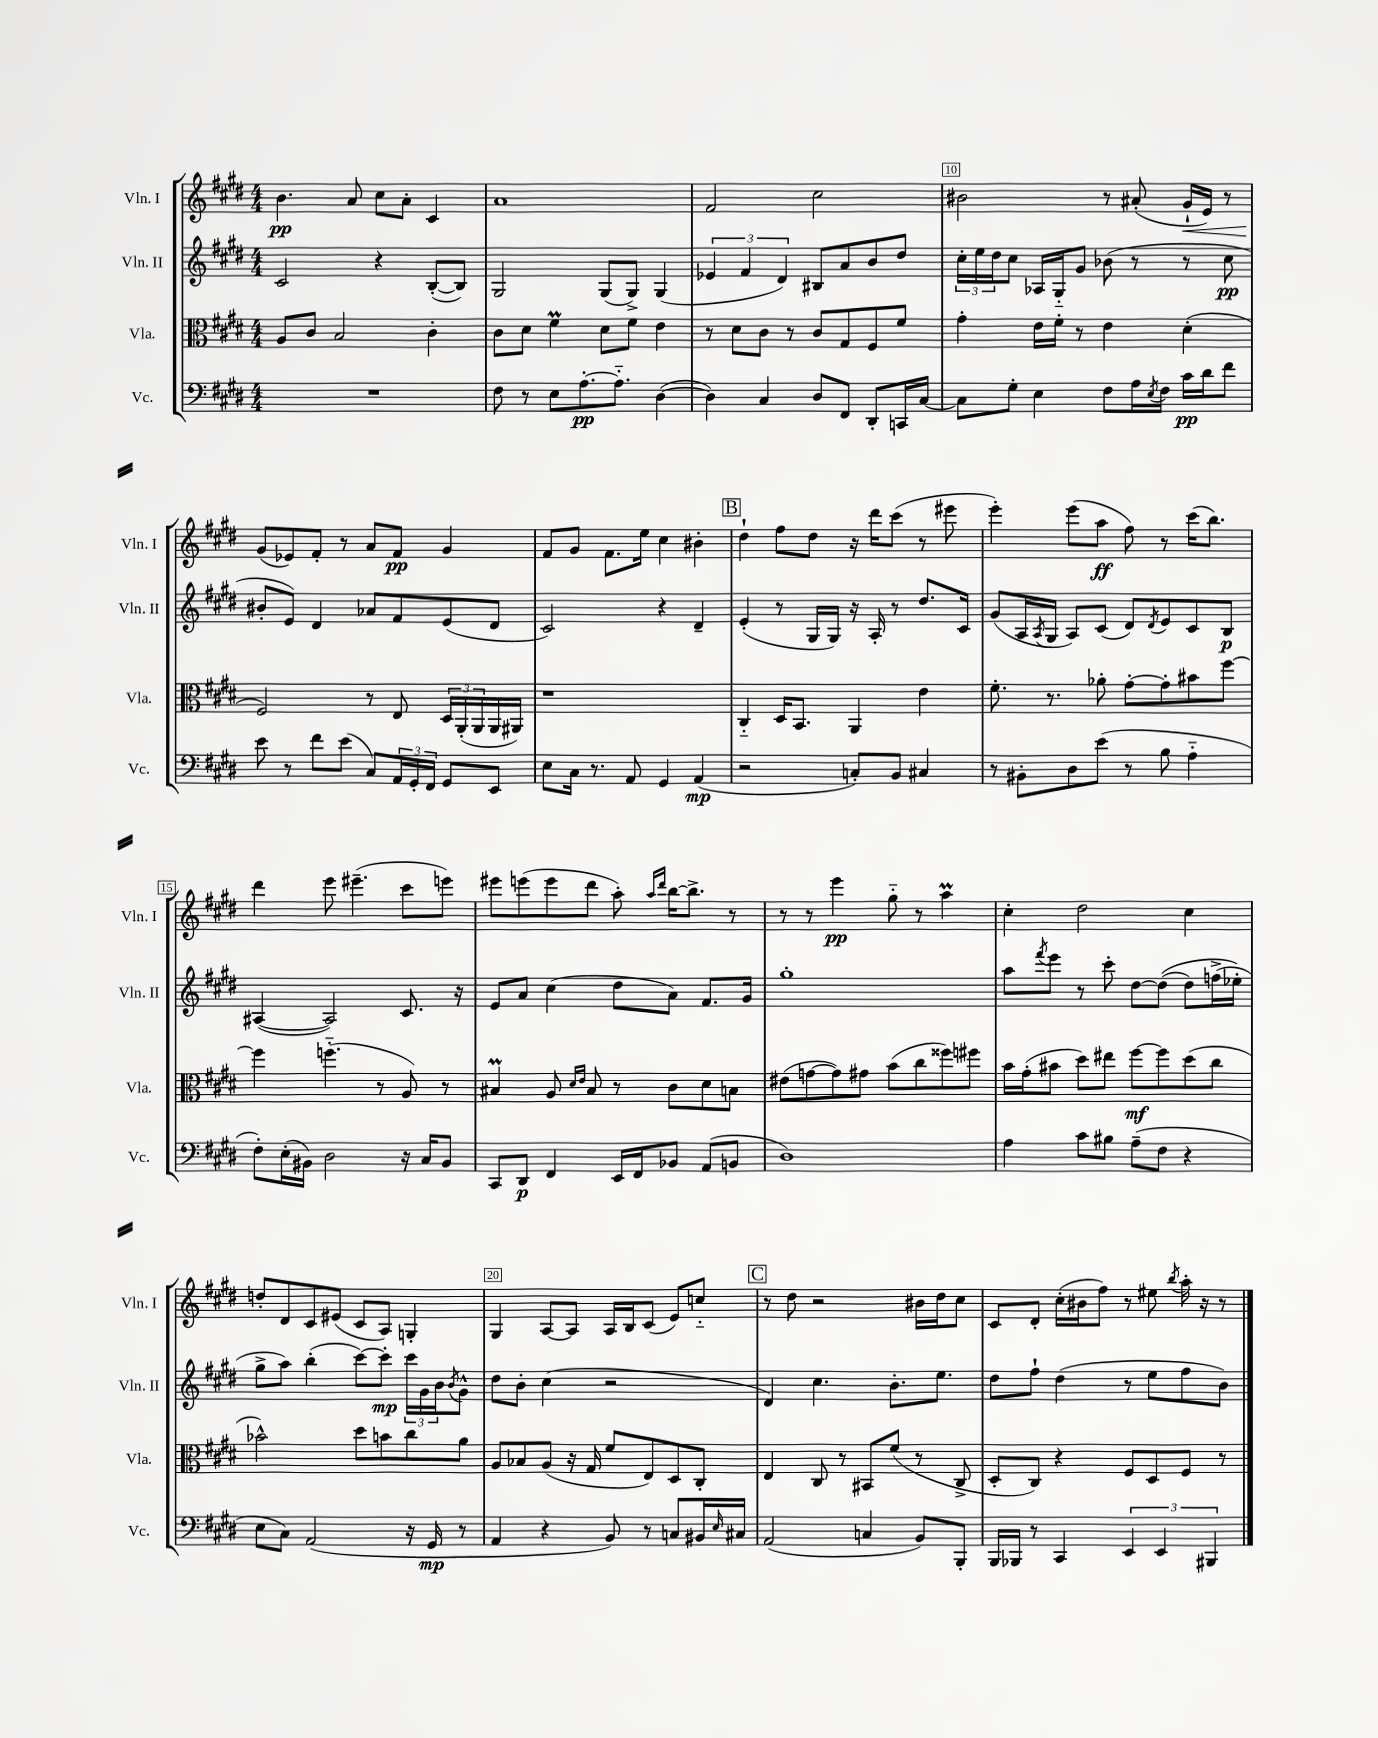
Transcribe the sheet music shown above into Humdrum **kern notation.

**kern	**kern	**kern	**kern
*staff4	*staff3	*staff2	*staff1
*clefF4	*clefC3	*clefG2	*clefG2
*k[f#c#g#d#]	*k[f#c#g#d#]	*k[f#c#g#d#]	*k[f#c#g#d#]
*M4/4	*M4/4	*M4/4	*M4/4
1r	8A	2c#	4.b
.	8c#	.	.
.	2B	.	.
.	.	.	8a
.	.	4r	8cc#
.	.	.	8a'
.	4c#'	([8B'	4c#
.	.	8B])	.
=	=	=	=
8F#	8c#	2G#	1a
8r	8d#	.	.
8E	4f#	.	.
[8.A'	.	.	.
.	8d#	(8G#	.
8.A'~]	.	.	.
.	8f#	8G#^)	.
([4D#	4e	(4G#	.
=	=	=	=
4D#])	8r	6e-	2f#
.	8d#	.	.
.	.	6f#	.
4C#	8c#	.	.
.	.	6d#)	.
.	8r	.	.
8D#	8c#	8B#	2cc#
8FF#	8G#	8a	.
8DD#'	8F#	8b	.
16CC	8f#	8dd#	.
[16C#	.	.	.
=	=	=	=
8C#]	4g#'	24cc#'	2b#
.	.	24ee	.
.	.	24dd#	.
8G#'	.	8cc#	.
4E	16e	16A-	.
.	16f#'	16G#'~	.
.	8r	8g#	.
8F#	4e	(8b-	8r
16A	.	8r	(8a#'
8qE	.	.	.
16F#	.	.	.
16c#	(4d#'	8r	16g#`
16d#	.	.	16e)
8f#	.	8cc#	8r
=	=	=	=
8e	2F#)	8b#'	(8g#
8r	.	8e)	8e-)
8f#	.	4d#	8f#'
(8e	.	.	8r
8C#)	8r	8a-	8a
24AA	8E	8f#	8f#
24GG#'	.	.	.
24FF#	.	.	.
8GG#	24D#	(8e	4g#
.	(24AA'	.	.
.	24AA	.	.
8EE	16AA	8d#	.
.	16AA#)	.	.
=	=	=	=
8E	1r	2c#)	8f#
16C#	.	.	8g#
8.r	.	.	.
.	.	.	8.f#
8AA	.	.	.
.	.	.	16ee
4GG#	.	4r	4cc#
(4AA	.	4d#~	4b#'
=	=	=	=
2r	4C#'~	(4e'	4dd#`
.	16D#	8r	8ff#
.	8.BB	.	.
.	.	16G#	8dd#
.	.	16G#)	.
8C')	4AA	16r	16r
.	.	16A'	16ddd#
8BB	.	8r	(8ccc#
4C#	4e	8.dd#	8r
.	.	.	8eee#
.	.	16c#	.
=	=	=	=
8r	8.f#'	(8g#	4eee')
8BB#'	.	16A	.
.	.	8qA	.
.	8.r	16G#	.
8D#	.	8A)	(8eee
(8e	8a-'	(8c#	8aa
8r	[8g#'	8d#)	8ff#)
.	.	8qd#	.
8B	8g#']	8e	8r
4A'~	8b#	8c#	(16ccc#
.	.	.	8.bb)
.	[8ff#	8B	.
=	=	=	=
8F#')	4ff#]	([4A#	4ddd#
(16E'	.	.	.
16BB#)	.	.	.
2D#	(4.ff'~	2A#])	8eee
.	.	.	(4.eee#~
.	8r	.	.
16r	8A)	8.c#	8ccc#
16C#	.	.	.
8BB#	8r	.	8eee)
.	.	16r	.
=	=	=	=
8CC#	4B#	8e	8eee#
8DD#	.	8a	(8eee
4FF#	8A	(4cc#	8eee
.	16qqd#	.	.
.	16qqe	.	.
.	8B#	.	8ddd#
16EE	8r	8dd#	8aa')
16FF#	.	.	.
.	.	.	16qqaa
.	.	.	16qqddd#
8BB-	8c#	8a)	[16bb
.	.	.	8.bb^]
(8AA	8d#	8.f#	.
8BB	8B	.	8r
.	.	16g#	.
=	=	=	=
1D#)	(8e#	1gg#'	8r
.	[8g	.	8r
.	8g])	.	4eee
.	8g#	.	.
.	(8b	.	8gg#'~
.	8cc#	.	8r
.	8ff##)	.	4aa
.	8ff#	.	.
=	=	=	=
4A	16b	8aa	4cc#'
.	(16g#'	.	.
.	.	8qfff#	.
.	8b#	8eee	.
8c#	8dd#)	8r	2dd#
8B#	8ee#	8ccc#'	.
(8A~	[8ff#	[8dd#	.
8F#	8ff#]	&((8dd#]	.
4r	(8dd#	8dd#)	4cc#
.	8cc#	(16ff^	.
.	.	16ee-'&)	.
=	=	=	=
8E	2b-^^)	8gg#^	8dd'
8C#)	.	8aa)	8d#
(2AA	.	(4bb'	8c#
.	.	.	(8e#
.	8dd#	[8ccc#)	8c#
.	8b	8ccc#']	8A)
16r	8cc#	24ccc#	4G'
.	.	24g#	.
16GG#	.	.	.
.	.	24b	.
.	.	8qb	.
8r	8a	8g#^^	.
=	=	=	=
4AA	8A	8dd#	4G#
.	8B-	8b'	.
4r	(8A	(4cc#	[8A
.	16r	.	8A]
.	16G#	.	.
8BB)	8f#	2r	16A
.	.	.	16B
8r	8E)	.	(8c#
8C	8D#	.	8e)
16BB#	8C#'	.	8cc'~
16qqE	.	.	.
16C#	.	.	.
=	=	=	=
(2AA	4E	4d#)	8r
.	.	.	8dd#
.	8C#	4.cc#	2r
.	8r	.	.
4C	8BB#	.	.
.	(8f#	8.b'	.
8BB)	8r	.	16b#
.	.	8.ee	16dd#
8BBB'	8C#^	.	8cc#
=	=	=	=
16BBB	8D#'	8dd#	8c#
16BBB-	.	.	.
8r	8C#)	8ff#`	8d#'
4CC#	4r	(4dd#	(16cc#'
.	.	.	16b#
.	.	.	8ff#)
6EE	8F#	8r	8r
.	8D#	8ee	8ee#
6EE	.	.	.
.	.	.	8qbb
.	8F#	8ff#	16aa'
.	.	.	16r
6BBB#	.	.	.
.	8r	8b)	8r
==	==	==	==
*-	*-	*-	*-
